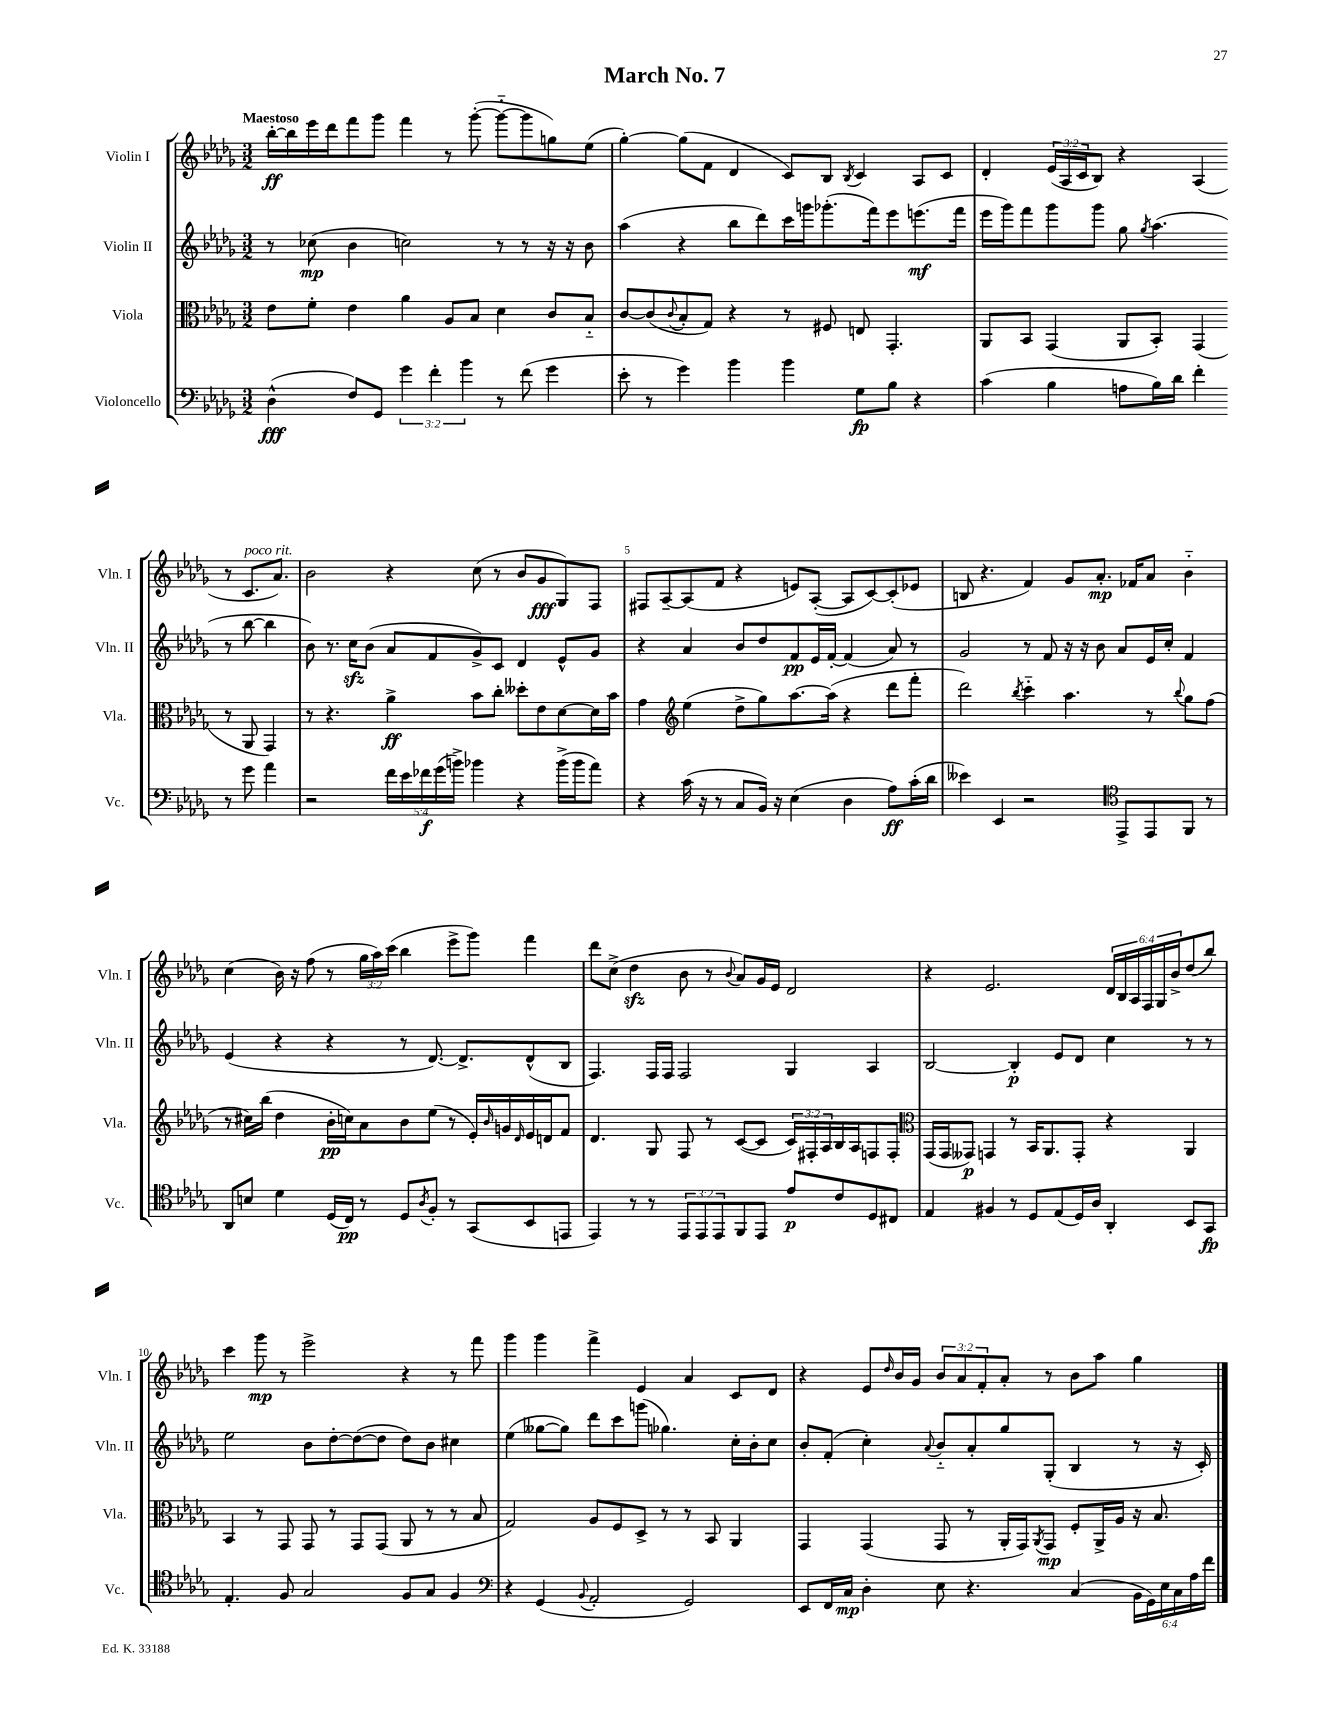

**kern	**kern	**kern	**kern
*staff4	*staff3	*staff2	*staff1
*clefF4	*clefC3	*clefG2	*clefG2
*k[b-e-a-d-g-]	*k[b-e-a-d-g-]	*k[b-e-a-d-g-]	*k[b-e-a-d-g-]
*M3/2	*M3/2	*M3/2	*M3/2
(4D-^^	8e-	8r	[16bb-'
.	.	.	16bb-]
.	8f'	(8cc-	16eee-
.	.	.	16ddd-
8F)	4e-	4b-	8fff
8GG-	.	.	8ggg-
6g-	4a-	2cc)	4fff
6f'	.	.	.
.	8A-	.	8r
6b-	.	.	.
.	8B-	.	([8ggg-'
8r	4d-	8r	8ggg-'~_
(8f	.	8r	8ggg-]
4g-	8c	16r	8gg)
.	.	16r	.
.	8B-'~	8b-	(8ee-
=	=	=	=
8e-'	[8c	(4aa-	[4gg-')
8r	(8c]	.	.
.	8qqc	.	.
4g-)	8B-'	4r	(8gg-]
.	8G-)	.	8f
4b-	4r	8bb-	4d-
.	.	8ddd-)	.
4b-	8r	16ccc	8c)
.	.	16ggg	.
.	8F#	(8.ggg-'	8B-
.	.	.	8qB-
8G-	8E	.	4c
.	.	16fff)	.
8B-	4.GG-'	8eee-	.
4r	.	(8.eee	8A-
.	.	.	8c
.	.	16fff	.
=	=	=	=
(4c	8AA-	16eee-	4d-'
.	.	16ggg-)	.
.	8BB-	8fff	.
4B-	(4GG-	8ggg-	(24e-
.	.	.	24A-
.	.	.	24c
.	.	8ggg-	8B-)
8A	8AA-	8gg-	4r
.	.	8qgg-	.
16B-)	8BB-')	(4.aa-	.
16d-	.	.	.
4f'	(4GG-	.	(4A-
8r	8r	8r	8r
8g-	8AA-	[8bb-	8.c
4a-	4GG-)	4bb-]	.
.	.	.	8.a-)
=	=	=	=
2r	8r	8b-)	2b-
.	4.r	8.r	.
.	.	16cc	.
.	.	(8b-	.
20f	4a-^	8a-	4r
20e-	.	.	.
20f-	.	.	.
.	.	8f	.
(20g-	.	.	.
20b^)	.	.	.
4b-	8b-	8g-^)	(8cc
.	8cc'	8c	8r
4r	8dd--'	4d-	8b-
.	8e-	.	8g-
(16b-^	[8d-	8e-^^	8G-)
16b-	.	.	.
8a-)	16d-]	8g-	8F
.	16b-	.	.
=	=	=	=
4r	4g-	4r	8F#
.	.	.	[8A-~
*	*clefG2	*	*
(16c	(4ee-	4a-	(8A-]
16r	.	.	.
8r	.	.	8f
8C	8dd-^	8b-	4r
16BB-)	8gg-)	8dd-	.
16r	.	.	.
(4E-	[8.aa-	8f	8e)
.	.	16e-	([8A-'
.	(16aa-]	[16f'	.
4D-	4r	(4f]	8A-]
.	.	.	[8c)
8A-)	8ddd-	8a-)	(8c']
(16c'	8fff'	8r	8e-
16d-	.	.	.
=	=	=	=
4e--)	2ddd-)	2g-	8B
.	.	.	4.r
4EE-	.	.	.
.	8qbb-	.	.
2r	4ccc'~	8r	4f)
.	.	8f	.
.	4.aa-	16r	8g-
.	.	16r	.
.	.	8b-	8.a-'
*clefC4	*	*	*
8EE-^	.	8a-	.
.	.	.	16f-
8EE-	8r	16e-	8a-
.	.	16cc'	.
.	8qqbb-	.	.
8FF	8gg-	4f	4b-'~
8r	(8ff	.	.
=	=	=	=
8AA-	8r	(4e-	(4cc
8B	16cc#)	.	.
.	(16bb-	.	.
4d-	4dd-	4r	16b-)
.	.	.	16r
.	.	.	(8ff
(16D-	16b-'	4r	8r
16C)	16cc)	.	.
8r	8a-	.	24gg-
.	.	.	24aa-)
.	.	.	(24ccc
8D-	8b-	8r	4bb-
8qA-	.	.	.
8F'	(8ee-	[8.d-)	.
8r	8r	.	8eee-^
.	.	8.d-^]	.
(8GG-	16e-')	.	8ggg-)
.	16qqb-	.	.
.	16g	.	.
.	16qqd-	.	.
8BB-	16e-	(8d-^^	4fff
.	16d	.	.
8EE	8f	8B-	.
=	=	=	=
4EE-)	4.d-	4.F)	8ddd-
.	.	.	(8cc^
8r	.	.	4dd-
8r	8G-	16F	.
.	.	16F	.
12EE-	8F	2F	8b-
12EE-	.	.	.
.	8r	.	8r
12EE-	.	.	.
.	.	.	8qqb-
8FF	([8c	.	8a-)
8EE-	8c]	.	16g-
.	.	.	16e-
8e-	24c)	4G-	2d-
.	24F#'	.	.
.	24A-	.	.
8c	16B-	.	.
.	16A-	.	.
8D-	8F	4A-	.
8C#	8F'	.	.
=	=	=	=
*	*clefC3	*	*
4E-	(16GG-	[2B-	4r
.	16GG-	.	.
.	8GG--)	.	.
4F#	4GG	.	2.e-
8r	8r	4B-']	.
8D-	16BB-	.	.
.	8.AA-	.	.
(8E-	.	8e-	.
16D-)	8GG'	8d-	.
16A-	.	.	.
4AA-'	4r	4cc	24d-
.	.	.	24B-
.	.	.	24A-
.	.	.	24F
.	.	.	24G-
.	.	.	24b-^
8BB-	4AA-	8r	(8dd-
8GG-	.	8r	8bb-)
=	=	=	=
4.E-'	4BB-	2ee-	4ccc
.	8r	.	8ggg-
8F	8GG-	.	8r
2G-	8GG-	8b-	2eee-^
.	8r	[8dd-'	.
.	8GG-	(8dd-_	.
.	(8GG-	8dd-]	.
8F	8AA-	8dd-)	4r
8G-	8r	8b-	.
4F	8r	4cc#	8r
.	8B-	.	8fff
=	=	=	=
*clefF4	*	*	*
4r	2G-)	(4ee-	4ggg-
(4GG-	.	[8gg--	4ggg-
.	.	8gg--])	.
8qqBB-	.	.	.
2AA-'	8A-	8ddd-	4fff^
.	8F	8ccc	.
.	8D-^	(8ggg	4e-
.	8r	4.gg-)	.
2GG-)	8r	.	4a-
.	8BB-	.	.
.	4AA-	16cc'	8c
.	.	16b-'	.
.	.	8cc	8d-
=	=	=	=
8EE-	4GG-	8b-'	4r
16FF	.	(8f'	.
16C	.	.	.
4D-'	(4GG-	4cc')	8e-
.	.	.	16qqdd-
.	.	.	16b-
.	.	.	16g-
.	.	8qqa-	.
8E-	8GG-	8b-'~	12b-
.	.	.	12a-
4.r	8r	8a-'	.
.	.	.	12f'
.	16AA-'	8gg-	8a-'
.	16GG-)	.	.
.	8qAA-	.	.
.	8GG-	(8G-'	8r
(4C	8F'	4B-	8b-
.	16AA-^	.	8aa-
.	16A-	.	.
24BB-	16r	8r	4gg-
24GG-)	.	.	.
.	8.B-	.	.
24E-	.	.	.
24C	.	16r	.
24A-	.	.	.
.	.	16c')	.
24f	.	.	.
==	==	==	==
*-	*-	*-	*-
